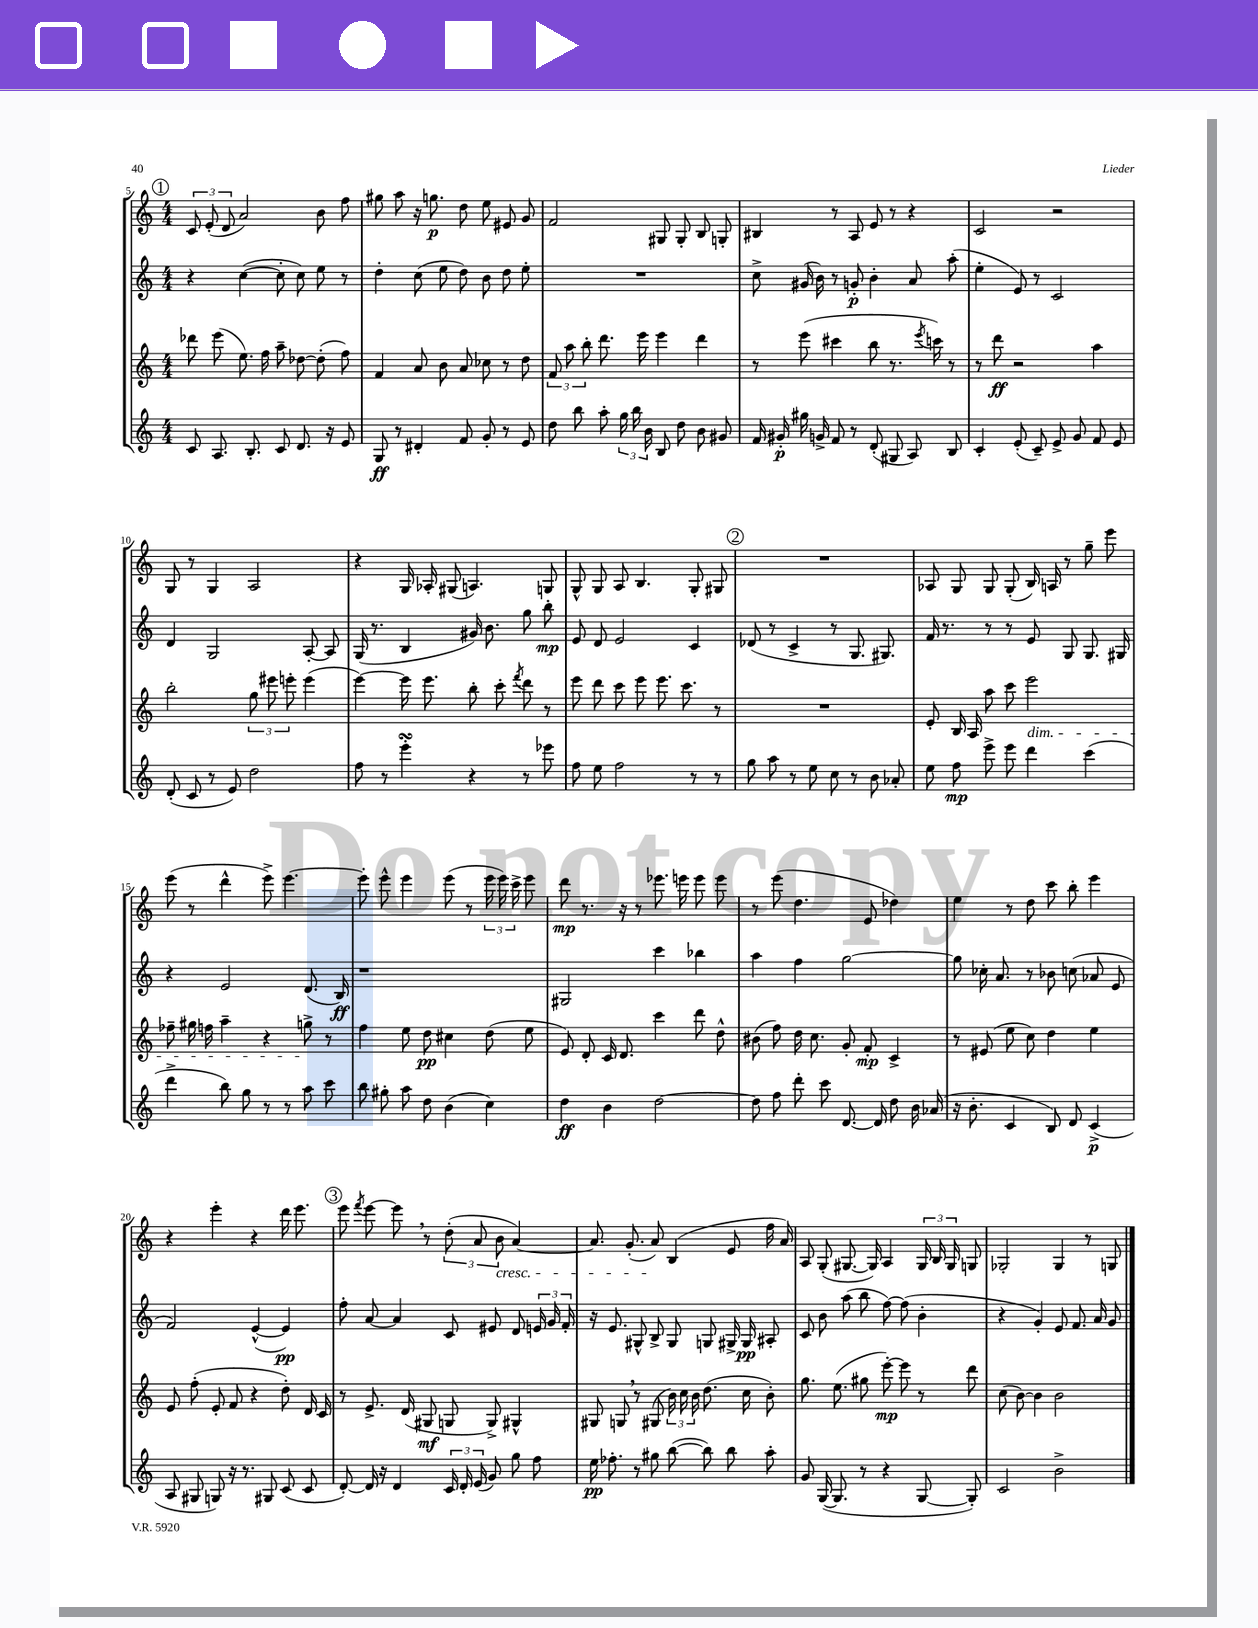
<<
\new StaffGroup <<
\new Staff = "s0" {
    \clef treble \key c \major \numericTimeSignature \time 4/4
    \autoBeamOff \mark \markup { \circle "1" } \tuplet 3/2 { c'8 e'8-.( d'8 } a'2) b'8 f''8 |
    gis''8 a''8 r16 g''8.\p d''8 e''8 eis'8 g'8 |
    f'2 gis8 gis8-. b8 g8-. |
    bis4 r8 a8 e'8 r8 r4 |
    c'2 r2 |
    g8 r8 g4 a2 |
    r4 g16 aes16-. gis8( a4.) g8 |
    g8-^ g8 a8 b4. g8-. gis8 |
    \mark \markup { \circle "2" } R1 |
    aes8 g8 g8 g8-.( b16) a16 r8 g''8-- e'''8 |
    e'''8( r8 d'''4-^ e'''8->) e'''4.~ |
    e'''8-. e'''8-^ e'''4 e'''8( r8 \tuplet 3/2 { e'''16 e'''16) c'''16-> } e'''8 |
    d'''8\mp r8. r16 r8 ees'''8. e'''16 e'''8 e'''8 |
    r8 e'''8( d''4. e'8 des''4) |
    e''4 r8 d''8 c'''8 b''8-. e'''4 |
    r4 e'''4-. r4 d'''16 e'''8. |
    \mark \markup { \circle "3" } e'''8 \acciaccatura { f'''8 } e'''8~ e'''8 \breathe r8 \tuplet 3/2 { d''8-.( a'8 b'8\cresc } a'4~) |
    a'8. g'8.-.( a'8\!) b4( e'8 f''16 a'16) |
    a8 g8-.( gis8.~ gis16) a4 \tuplet 3/2 { gis16 b16 gis16 } g8 |
    ges2-. ges4 r8 g8 \bar "|." |
}
\new Staff = "s1" {
    \clef treble \key c \major \numericTimeSignature \time 4/4
    \autoBeamOff \mark \markup { \circle "1" } r4 c''4~( c''8-. c''8) e''8 r8 |
    d''4-. c''8( e''8 d''8) b'8 d''8 e''8-. |
    R1 |
    c''8-> gis'16( b'16) r8 g'8-.\p b'4-. a'8 a''8-.( |
    e''4-. e'8) r8 c'2 |
    d'4 g2 a8~-. a8 |
    g16( r8. b4 gis'16) b'8. g''8 b''8-.\mp |
    e'8 d'8 e'2 c'4 |
    \mark \markup { \circle "2" } des'8( r8 c'4-> r8 g8. gis8.) |
    f'16 r8. r8 r8 e'8 g8 g8. gis16 |
    r4 e'2 d'8.( b16\ff) |
    r1 |
    gis2 c'''4 bes''4 |
    a''4 f''4 g''2~ |
    g''8 ces''16-. a'8. r8 bes'8 c''8( aes'8 e'8 |
    f'2) e'4~-^( e'4\pp) |
    \mark \markup { \circle "3" } f''8-. a'8~ a'4 c'8 eis'8 d'8 \tuplet 3/2 { e'16 g'16 f'16-. } |
    r16 e'8. gis8-^ b8-> gis8 g8 gis16-> gis16\pp ais8-. |
    c'8 b'8 a''8( b''8 f''8~) f''8( b'4-. |
    r4 g'4-.) e'8 f'8. a'16 g'8 \bar "|." |
}
\new Staff = "s2" {
    \clef treble \key c \major \numericTimeSignature \time 4/4
    \autoBeamOff \mark \markup { \circle "1" } des'''8 e'''8( e''8.) f''16 a''8-- des''8~ des''8-.( f''8) |
    f'4 a'8 b'8 a'8 ces''8 r8 d''8 |
    \tuplet 3/2 { f'8 a''8 b''8-. } d'''8. e'''16 e'''4 d'''4 |
    r8 e'''8( cis'''4 b''8 r8. \acciaccatura { e'''8 } c'''16) r8 |
    r8 d'''8\ff r2 a''4 |
    b''2-. \tuplet 3/2 { g''8 eis'''8 e'''8-. } e'''4( |
    e'''4~) e'''16 e'''8. b''8-. c'''8-. \acciaccatura { f'''8 } d'''8 r8 |
    e'''8 d'''8 c'''8 e'''8 e'''8. c'''8. r8 |
    \mark \markup { \circle "2" } R1 |
    e'8-. b16 a16 a''8 c'''8 e'''2\dim |
    fes''8-- gis''16 f''16 a''4-- r4 g''8->\! r8 |
    f''4 e''8 d''8\pp cis''4 d''8( e''8 |
    e'8) d'8-. c'16 d'8. c'''4 d'''8 d''8-^ |
    bis'8( f''8) d''16 c''8. g'8-. f'8-.\mp c'4-> |
    r8 eis'8( e''8 c''8) d''4 e''4 |
    e'8 f''8-.( e'8-. f'8 r4 d''8-.) d'16 c'16 |
    \mark \markup { \circle "3" } r8 e'8.-> d'16( gis8\mf g8 g8->) gis4-^ |
    gis8 g8 \breathe r8 gis8( \tuplet 3/2 { b'16) c''16 b'16 } d''8.( c''16 b'8-.) |
    g''8. e''8.( gis''8 e'''8~-.\mp) e'''8 r8 d'''8 |
    c''8( b'8~) b'4 b'2 \bar "|." |
}
\new Staff = "s3" {
    \clef treble \key c \major \numericTimeSignature \time 4/4
    \autoBeamOff \mark \markup { \circle "1" } c'8 a8. b8.-. c'8 d'8. r16 e'8 |
    g8\ff r8 dis'4-. f'8 g'8-. r8 e'8 |
    d''8 b''8 a''8-. \tuplet 3/2 { g''16 b''16 b'16 } b8 d''8 b'8 gis'8 |
    f'16 gis'16-.\p gis''16 g'16-> f'8 r8 d'8-.( gis8 a8) b8 |
    c'4-. e'8-.( c'8--) e'8-> g'8 f'8 e'8 |
    d'8-.( c'8 r8 e'8) d''2 |
    f''8 r8 e'''4-.\turn r4 r8 ees'''8 |
    f''8 e''8 f''2 r8 r8 |
    \mark \markup { \circle "2" } g''8 a''8 r8 e''8 c''8 r8 b'8 aes'8-. |
    e''8 f''8\mp e'''8-> e'''8 d'''4 c'''4( |
    d'''4-> b''8) g''8 r8 r8 a''8 c'''8 |
    b''8 gis''8-. a''8 d''8 b'4( c''4) |
    d''4\ff b'4 d''2~ |
    d''8 f''8 d'''8-. c'''8 d'8.~ d'16 d''8 b'16 aes'16( |
    r16 b'8.-. c'4 b8) d'8 c'4->\p( |
    a8 gis8 g8) r16 r8. gis8 c'8( c'8 |
    \mark \markup { \circle "3" } d'8~-.) d'16 r16 d'4 \tuplet 3/2 { c'16 d'16-. e'16( } g'8) g''8 f''8 |
    e''16\pp fes''8.-. r8 gis''8 b''8~( b''8) b''8 a''8-. |
    g'8 g16~( g8. r8 r4 g8~ g8-.) |
    c'2 b'2-> \bar "|." |
}
>>
>>
\layout { \context { \Score currentBarNumber = #5 } }
